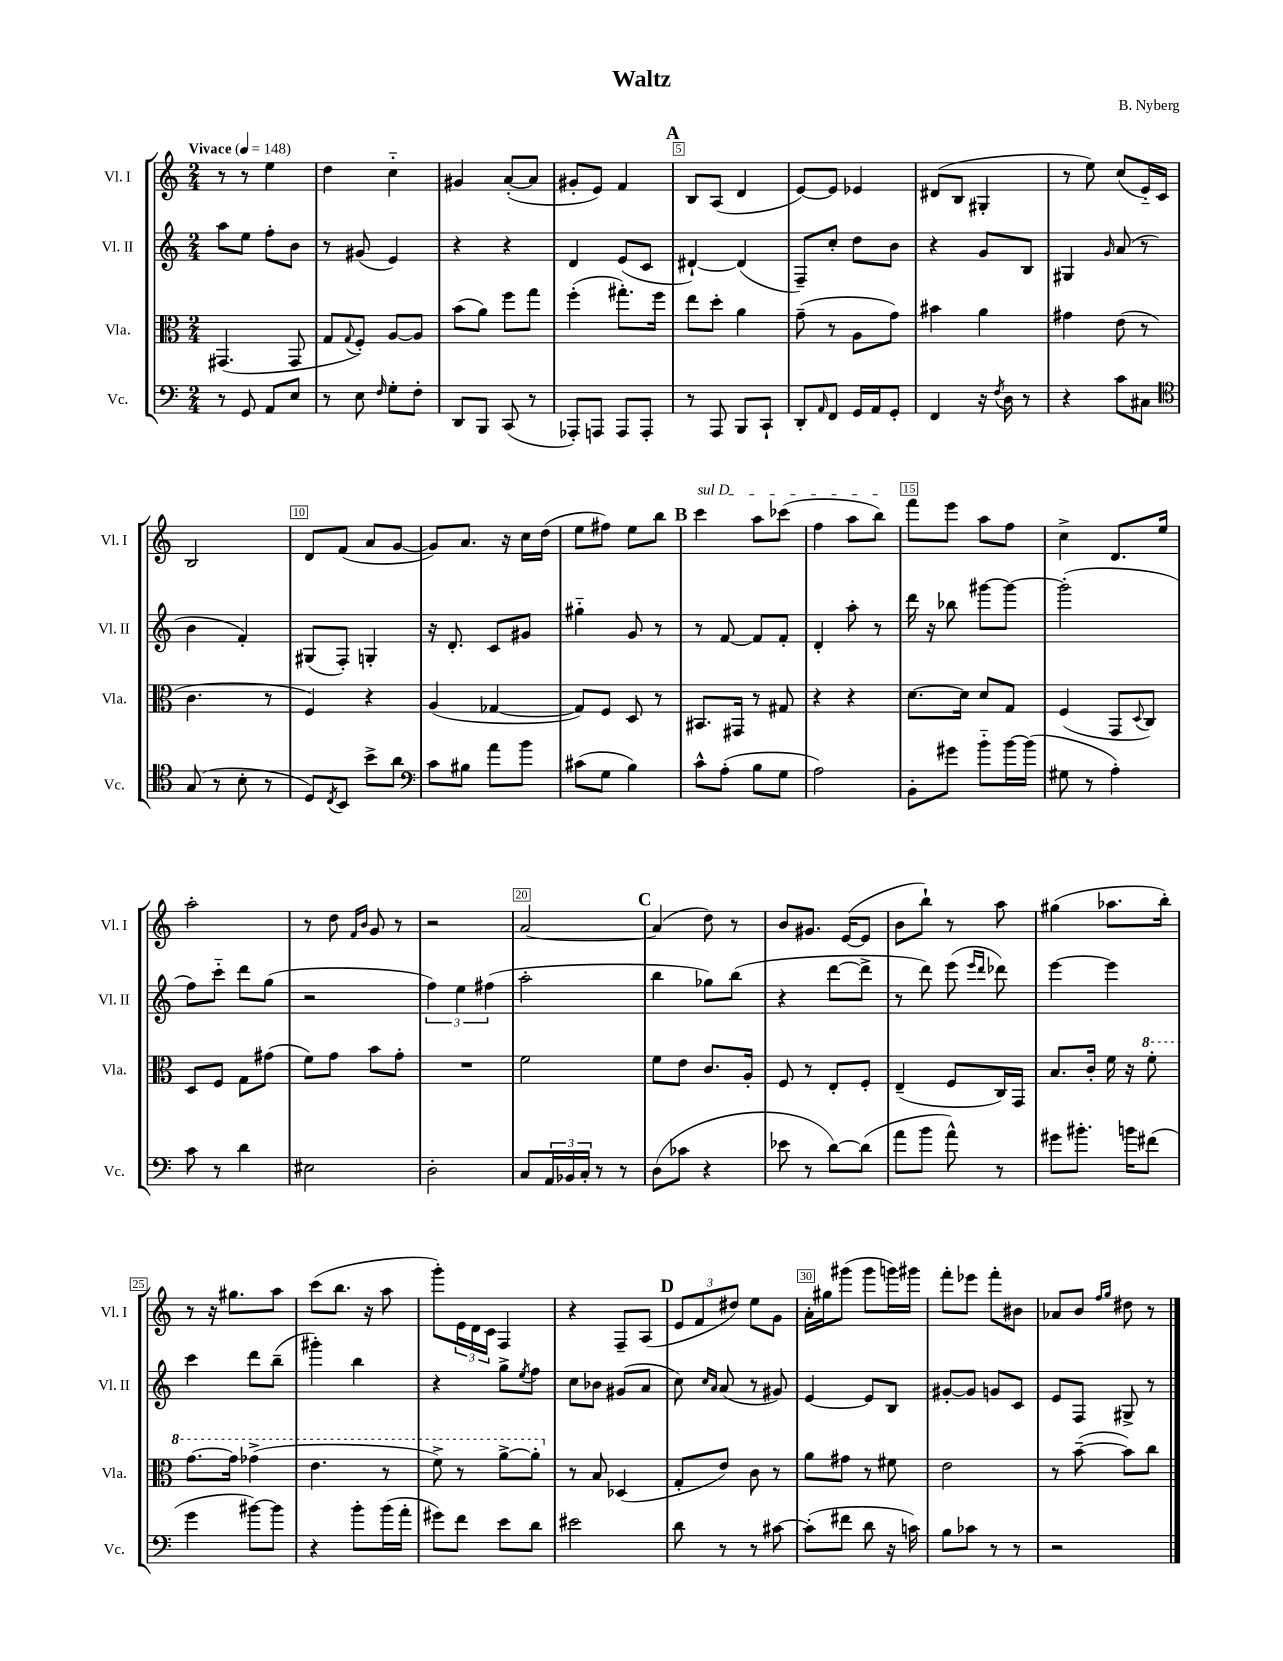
\header { title = "Waltz" composer = "B. Nyberg" }
<<
\new StaffGroup <<
\new Staff = "s0" \with { instrumentName = "Vl. I" shortInstrumentName = "Vl. I" } {
    \clef treble \key c \major \numericTimeSignature \time 2/4 \tempo "Vivace" 4 = 148
    r8 r8 e''4 |
    d''4 c''4-_ |
    gis'4 a'8~-.( a'8 |
    gis'8-. e'8) f'4 |
    \mark \markup { \bold "A" } b8 a8( d'4 |
    e'8~) e'8 ees'4 |
    dis'8( b8 gis4-. |
    r8 e''8) c''8( e'16-_) c'16 |
    b2 |
    d'8 f'8( a'8 g'8~ |
    g'8) a'8. r16 c''16 d''16( |
    e''8 fis''8) e''8 b''8 |
    \mark \markup { \bold "B" } \once \override TextSpanner.bound-details.left.text = \markup { \italic "sul D" } c'''4\startTextSpan a''8 ces'''8( |
    f''4 a''8 b''8\stopTextSpan) |
    f'''8 e'''8 a''8 f''8 |
    c''4-> d'8. e''16 |
    a''2-. |
    r8 d''8 \grace { f'16 b'16 } g'8 r8 |
    r2 |
    a'2~ |
    \mark \markup { \bold "C" } a'4( d''8) r8 |
    b'8 gis'8. e'16~( e'8 |
    b'8 b''8-!) r8 a''8 |
    gis''4( aes''8. b''16-.) |
    r8 r16 gis''8. a''8 |
    c'''8( b''8. r16 a''8 |
    g'''8-.) \tuplet 3/2 { e'16 d'16 c'16 } f4 |
    r4 f8-- a8( |
    \mark \markup { \bold "D" } \tuplet 3/2 { e'8 f'8 dis''8) } e''8 g'8 |
    a'16-. gis''16 gis'''8( gis'''8 g'''16) gis'''16 |
    f'''8-. ees'''8 f'''8-. bis'8 |
    aes'8 b'8 \grace { f''16 g''16 } dis''8 r8 \bar "|." |
}
\new Staff = "s1" \with { instrumentName = "Vl. II" shortInstrumentName = "Vl. II" } {
    \clef treble \key c \major \numericTimeSignature \time 2/4
    a''8 e''8 f''8-. b'8 |
    r8 gis'8( e'4) |
    r4 r4 |
    d'4 e'8( c'8 |
    \mark \markup { \bold "A" } dis'4~-!) dis'4( |
    f8--) c''8-. d''8 b'8 |
    r4 g'8 b8 |
    gis4 \grace { g'16 } a'8( r8 |
    b'4 f'4-.) |
    gis8( f8-.) g4-. |
    r16 d'8.-. c'8 gis'8 |
    gis''4-_ g'8 r8 |
    \mark \markup { \bold "B" } r8 f'8~ f'8 f'8-. |
    d'4-. a''8-. r8 |
    d'''16 r16 bes''8 gis'''8~ gis'''8~ |
    gis'''2-.( |
    f''8) c'''8-_ d'''8 g''8( |
    r2 |
    \tuplet 3/2 { f''4) e''4 fis''4( } |
    a''2-. |
    \mark \markup { \bold "C" } b''4 ges''8) b''8( |
    r4 d'''8~ d'''8-> |
    r8 d'''8) e'''8( \grace { e'''16 d'''16 } des'''8) |
    e'''4~ e'''4 |
    c'''4 d'''8 b''8--( |
    gis'''4-.) b''4 |
    r4 g''8-> \acciaccatura { e''8 } f''8 |
    c''8 bes'8 gis'8( a'8 |
    \mark \markup { \bold "D" } c''8) \grace { c''16 a'16 } a'8( r8 gis'8) |
    e'4~ e'8 b8 |
    gis'8~-. gis'8 g'8 c'8 |
    e'8 f8 gis8-> r8 \bar "|." |
}
\new Staff = "s2" \with { instrumentName = "Vla." shortInstrumentName = "Vla." } {
    \clef alto \key c \major \numericTimeSignature \time 2/4
    gis,4.( gis,8 |
    g8 \appoggiatura { g8 } f8-.) a8~ a8 |
    b'8( a'8) f''8 g''8 |
    f''4-.( gis''8.-.) f''16 |
    \mark \markup { \bold "A" } e''8 d''8-. a'4 |
    g'8--( r8 a8 g'8) |
    bis'4 a'4 |
    gis'4 e'8( r8 |
    c'4. r8 |
    f4) r4 |
    a4( ges4~ |
    ges8) f8 d8 r8 |
    \mark \markup { \bold "B" } bis,8. gis,16 r8 gis8 |
    r4 r4 |
    d'8.~ d'16 d'8 g8 |
    f4( g,8 \appoggiatura { d8 } c8) |
    d8 f8 g8 gis'8( |
    f'8) g'8 b'8 g'8-. |
    R2 |
    f'2 |
    \mark \markup { \bold "C" } f'8 e'8 c'8. a16-. |
    f8 r8 e8-. f8-. |
    e4--( f8 c16) g,16 |
    b8. c'16-. f'16 r16 \ottava #1 f''8-. |
    g''8.~ g''16 ges''4->( |
    e''4. r8 |
    f''8->) r8 a''8~-> a''8-. \ottava #0 |
    r8 b8 des4( |
    \mark \markup { \bold "D" } g8-. e'8) c'8 r8 |
    a'8 gis'8 r8 fis'8 |
    e'2 |
    r8 b'8~--( b'8) c''8 \bar "|." |
}
\new Staff = "s3" \with { instrumentName = "Vc." shortInstrumentName = "Vc." } {
    \clef bass \key c \major \numericTimeSignature \time 2/4
    r8 g,8 a,8 e8 |
    r8 e8 \grace { f16 } g8-. f8-. |
    d,8 b,,8 c,8( r8 |
    aes,,8-.) a,,8 a,,8 a,,8-. |
    \mark \markup { \bold "A" } r8 a,,8 b,,8 c,8-! |
    d,8-. \grace { a,16 } f,8 g,16 a,16 g,8-. |
    f,4 r16 \acciaccatura { f8 } d16 r8 |
    r4 c'8 cis8 |
    \clef tenor g8( r8 b8-. r8 |
    d8) \acciaccatura { c8 } b,8 b'8-> a'8 |
    \clef bass c'8 bis8 a'8 b'8 |
    cis'8( g8 b4) |
    \mark \markup { \bold "B" } c'8-^ a8-.( b8 g8 |
    a2) |
    b,8-. gis'8 b'8-_ b'16~ b'16( |
    gis8 r8 a4-.) |
    c'8 r8 d'4 |
    eis2 |
    d2-. |
    c8 \tuplet 3/2 { a,16 bes,16 c16-. } r8 r8 |
    \mark \markup { \bold "C" } d8( ces'8 r4 |
    ees'8 r8 d'8~) d'8( |
    a'8 b'8 a'8-^) r8 |
    gis'8 bis'8.-. b'16 fis'8( |
    g'4 bis'8~) bis'8 |
    r4 b'8-. b'16( a'16-. |
    gis'8) f'8 e'8 d'8 |
    eis'2 |
    \mark \markup { \bold "D" } d'8 r8 r8 cis'8~ |
    cis'8-.( fis'8 d'8 r16 c'16) |
    b8 ces'8 r8 r8 |
    r2 \bar "|." |
}
>>
>>
\layout { \context { \Score \override BarNumber.break-visibility = ##(#f #t #t) barNumberVisibility = #(every-nth-bar-number-visible 5) \override BarNumber.stencil = #(make-stencil-boxer 0.1 0.3 ly:text-interface::print) } }
